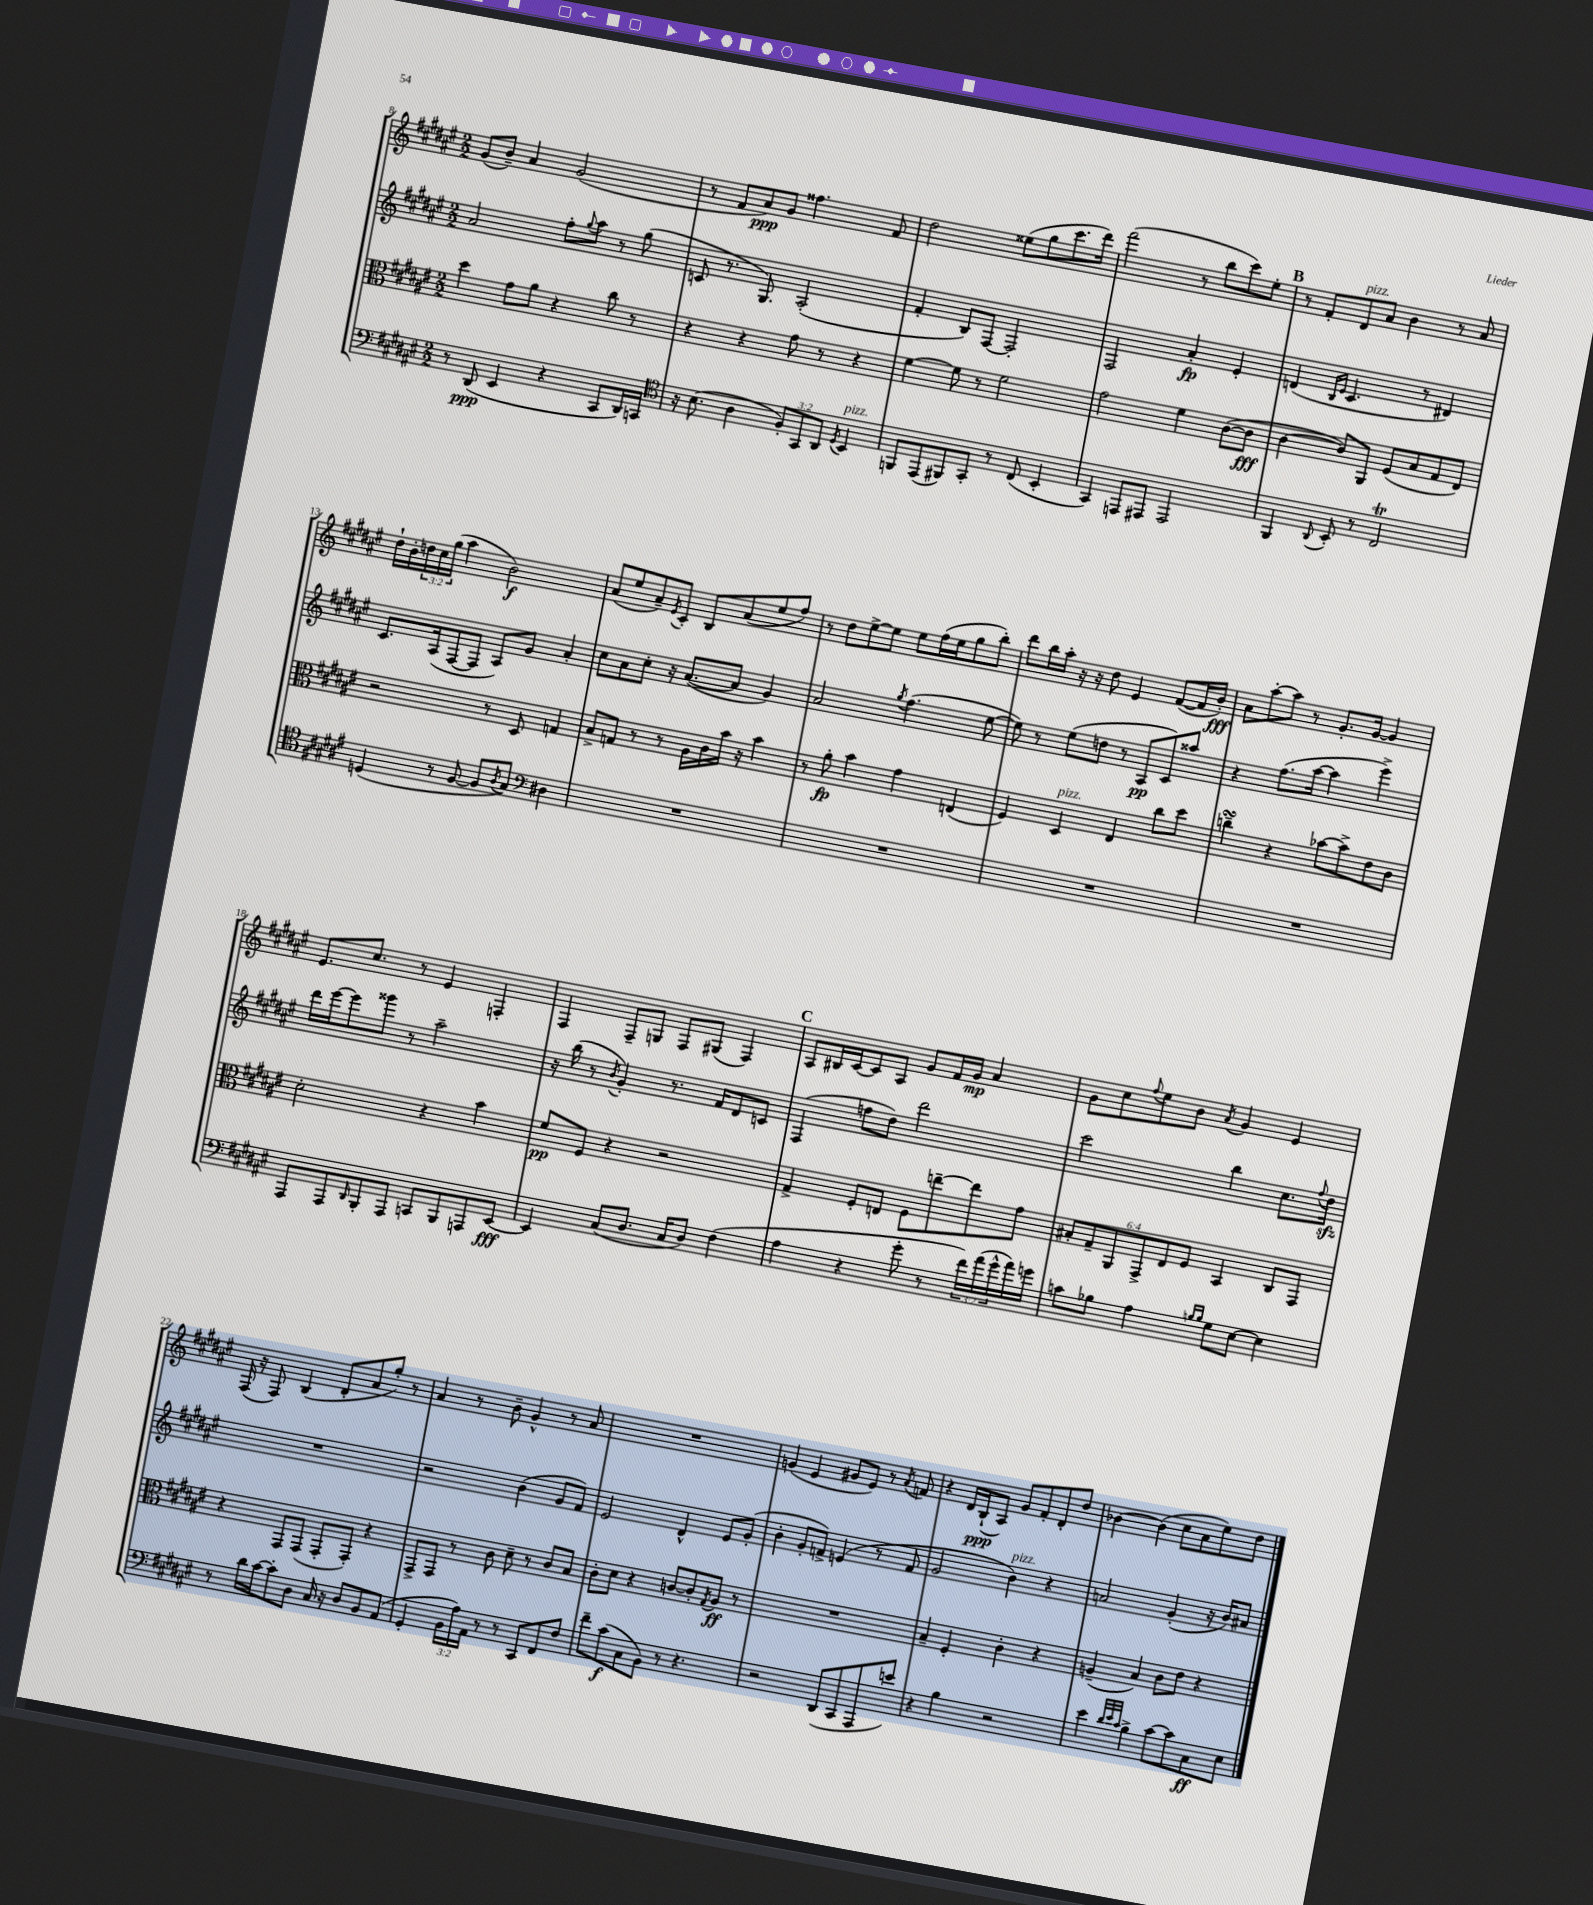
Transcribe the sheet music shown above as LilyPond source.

<<
\new StaffGroup <<
\new Staff = "s0" {
    \clef treble \key fis \major \numericTimeSignature \time 2/2 \override Staff.TupletNumber.text = #tuplet-number::calc-fraction-text
    gis'8( b'8--) ais'4 gis'2( |
    r8 fis'8 ais'8\ppp) gis'8 fisis''4. fis'8 |
    dis''2 eisis''8( gis''8 cis'''8. dis'''16) |
    fis'''2( r8 b''8 cis'''8) eis''8-. |
    \mark \markup { \bold "B" } r8 fis'8-. dis'8^\markup { \italic "pizz." } ais'8 b'4 r8 ais'8 |
    dis''16-! b'16-. \tuplet 3/2 { d''16 cis''16 gis''16( } ais''4 b'2\f) |
    ais'8( eis''8 ais'8--) \acciaccatura { eis'8 } cis'8-. b8 ais'8( eis''8 fis''8) |
    r8 dis''8 eis''8~-> eis''8 eis''8 fis''16( eis''16 gis''8 b''8-.) |
    dis'''8 b''16 ais''16-. r16 r16 dis''8 eis'4 fis'8~( fis'16 b'16-.\fff) |
    ais'8 ais''8~-. ais''8 r8 gis'8.-. gis'16~ gis'4 |
    eis'8. cis''8. r8 eis'4 f4-. |
    fis4 fis8-- g8 fis8 gis8( fis4) |
    \mark \markup { \bold "C" } ais8 bis16 cis'16~ cis'8 ais8 gis'8 fis'16 gis'16\mp ais'4 |
    gis'8 cis''8 \appoggiatura { fis''8 } eis''8 b'8 \acciaccatura { ais'8 } gis'4 eis'4 |
    fis16( r16 fis8) b4( dis'8-. ais'8 gis''8-.) r8 |
    ais'4 r8 b'8-- gis'4-^ r8 ais'8 |
    R1 |
    g'4( eis'4 gis'8 eis'8) r8 \acciaccatura { ais'8 } f'8 |
    r4 dis'16 b16-!\ppp( ais8) gis'8 fis'8-. dis'8-. dis''8 |
    bes'4~ bes'4( cis''8 ais'8 eis''8) dis''8 \bar "|." |
}
\new Staff = "s1" {
    \clef treble \key fis \major \numericTimeSignature \time 2/2
    ais'2 fis''8-. \appoggiatura { gis''8 } ais''8 r8 gis''8( |
    c'8 r8. gis8.) ais2-.( |
    fis'4-. b8) fis8~ fis2-. |
    fis2 ais'4-.\fp eis'4-. |
    \mark \markup { \bold "B" } d'4( \grace { b16 eis'16 } cis'4. r8 dis'4) |
    cis'8. ais16( fis8~ fis8 ais8) gis'8 ais'4-. |
    cis''8 ais'8 cis''8-. r16 ais'8.~( ais'8 gis'4) |
    ais'2 \acciaccatura { gis''8 } fis''4.( eis''8~ |
    eis''8) r8 eis''8( d''8 r8 ais8\pp cis'8) aisis''8 |
    r4 fis''8.( ais''16~ ais''4 eis'''4->) |
    dis'''16 eis'''16~ eis'''8 gisis'''8 r8 ais''2-- |
    r16 b''16( r8 \acciaccatura { b'8 } gis'4-.) r8. fis'16 dis'8 c'8 |
    \mark \markup { \bold "C" } fis4( f''8 dis''8) dis'''2 |
    cis'''2 b''4 cis''8. \appoggiatura { fis''8 } dis''16\sfz |
    R1 |
    r2 b'4( gis'8 fis'8) |
    eis'2 dis'4-^ eis'8 gis'8-.( |
    b'4-. gis'8-. f'8->) e'4( r8 f'8 |
    gis'2 b'4^\markup { \italic "pizz." }) r4 |
    a'2 gis'4-.( r16 b'16) ais'8 \bar "|." |
}
\new Staff = "s2" {
    \clef alto \key fis \major \numericTimeSignature \time 2/2 \override Staff.TupletNumber.text = #tuplet-number::calc-fraction-text
    dis''4 gis'8 ais'8 r4 cis''8 r8 |
    r4 r4 gis'8 r8 r4 |
    fis'4~ fis'8 r8 fis'2 |
    gis'2 fis'4 cis'8~( cis'8\fff |
    \mark \markup { \bold "B" } cis'4~ cis'8) ais,8 fis8( b8 gis8 eis8) |
    r2 r8 dis8 g4 |
    b8-> g8 r8 r8 ais16 cis'16 b'16 r16 b'4 |
    r8 ais'8-.\fp b'4 gis'4 e4( |
    fis4) dis4^\markup { \italic "pizz." } eis4 cis''8 dis''8 |
    c''4--\turn r4 bes'8~ bes'8-> eis'8 cis'8 |
    dis'2-. r4 b'4 |
    fis'8\pp fis8 r4 r2 |
    \mark \markup { \bold "C" } gis4-> fis8-. e8 fis8 e''8~-- e''8 gis'8 |
    \tuplet 6/4 { bis8-. gis8-- ais,8 gis,8-> eis8 fis8 } b,4 cis8 gis,8 |
    r4 gis,8 gis,8( gis,8-. gis,8-.) r4 |
    gis,8-> gis,8 r8 cis'8 dis'8-- r8 cis'8 b8 |
    cis'8-. dis'8 r4 c'8~ c'8-. \acciaccatura { gis8 } ais8\ff r8 |
    R1 |
    b4-- fis4-. cis'4-. r4 |
    a4--( b4) cis'8 eis'8 r4 \bar "|." |
}
\new Staff = "s3" {
    \clef bass \key fis \major \numericTimeSignature \time 2/2 \override Staff.TupletNumber.text = #tuplet-number::calc-fraction-text
    r8 dis,8\ppp( eis,4 r4 cis,8 dis,16) c,16 |
    \clef tenor r16 b8.( ais4 \tuplet 3/2 { fis8-.) gis,8 ais,8 } \acciaccatura { dis8 } b,4^\markup { \italic "pizz." } |
    f,8 eis,8( fis,8) gis,8-. r8 cis8( b,4-. |
    gis,4) e,8 eis,8 eis,2 |
    \mark \markup { \bold "B" } fis,4 \appoggiatura { ais,8 } b,8-. r8 cis2\trill |
    d4( r8 fis8~ fis8 \acciaccatura { ais8 } gis8) \clef bass dis4 |
    R1 |
    R1 |
    R1 |
    R1 |
    ais,,8 ais,,8 \grace { dis,16 } b,,8-. ais,,8 c,8 b,,8 a,,8 eis,8~\fff |
    eis,4 cis8( dis8. cis16 dis8) fis4( |
    \mark \markup { \bold "C" } ais4 r4 gis'8-. r8 \tuplet 3/2 { fis'16) ais'16( gis'16-^ } ais'16) g'16 |
    c'8 bes8 ais4 \grace { b16 b16 } gis8 eis8~ eis4 |
    r8 dis'16 cis'16~ cis'8-. dis8 cis16 r16 dis8 b,8 ais,8( |
    gis,4-. \tuplet 3/2 { b,16 ais16) ais,16 } r8 r8 cis,8 fis,8 fis8 |
    fis'8-- cis'8\f( cis8 b,8) r8 r4. |
    r2 dis,8( cis,8 ais,,8 e'8) |
    r4 b4 r2 |
    eis'4 \grace { dis'32 eis'32 cis'32 } b4-> cis'8~ cis'8 cis8\ff eis8 \bar "|." |
}
>>
>>
\layout { \context { \Score currentBarNumber = #8 } }
